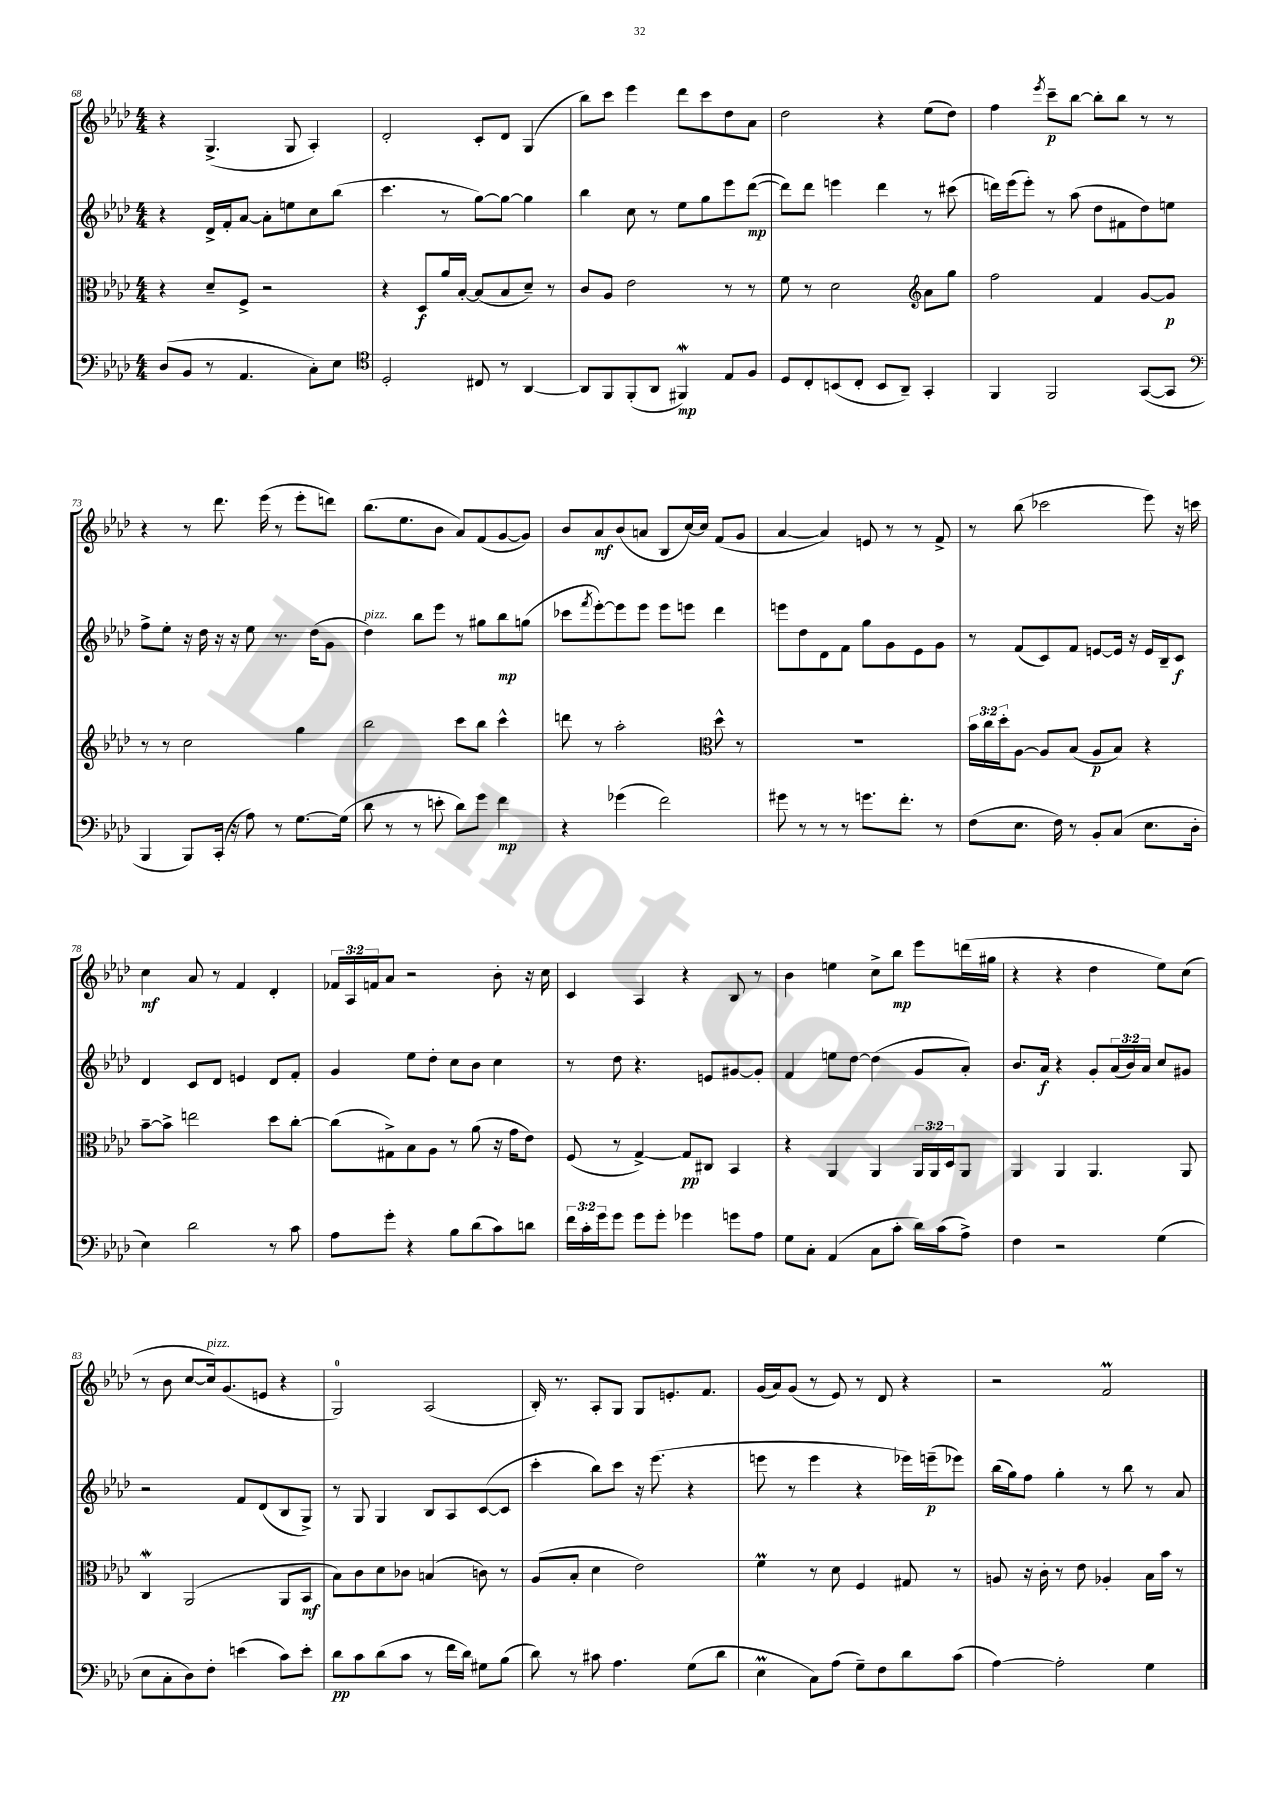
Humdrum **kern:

**kern	**dynam	**kern	**dynam	**kern	**dynam	**kern	**dynam
*part4	*part4	*part3	*part3	*part2	*part2	*part1	*part1
*staff4	*staff4	*staff3	*staff3	*staff2	*staff2	*staff1	*staff1
*clefF4	*	*clefC3	*	*clefG2	*	*clefG2	*
*k[b-e-a-d-]	*	*k[b-e-a-d-]	*	*k[b-e-a-d-]	*	*k[b-e-a-d-]	*
*M4/4	*	*M4/4	*	*M4/4	*	*M4/4	*
=68	=68	=68	=68	=68	=68	=68	=68
(8D-/L	.	4r	.	4r	.	4r	.
8BB-/J	.	.	.	.	.	.	.
8r	.	8d-~/L	.	16d-^/LL	.	(4.G^/	.
.	.	.	.	16f'/J	.	.	.
4.AA-/	.	8F^/J	.	[8a-/J	.	.	.
.	.	2r	.	8a-'\L]	.	.	.
.	.	.	.	8een\	.	8G/	.
8C'\L)	.	.	.	8cc\	.	4A-'/)	.
8E-\J	.	.	.	(8bb-\J	.	.	.
=69	=69	=69	=69	=69	=69	=69	=69
*clefC4	*	*	*	*	*	*	*
2D-'/	.	4r	.	4.ccc\	.	2d-'/	.
.	.	8D-/L	f	.	.	.	.
.	.	16a-/L	.	8r	.	.	.
.	.	[16B-'/JJ	.	.	.	.	.
8C#X/	.	(8B-/L]	.	[8gg\L)	.	8c'/L	.
8r	.	8B-/	.	8gg\J_	.	8d-/J	.
[4AA-/	.	8d-~/J)	.	4gg\]	.	(4G/	.
.	.	8r	.	.	.	.	.
=70	=70	=70	=70	=70	=70	=70	=70
8AA-/L]	.	8c/L	.	4bb-\	.	8bb-\L)	.
8FF/	.	8A-/J	.	.	.	8ccc\J	.
(8FF'/	.	2e-\	.	8cc\	.	4eee-\	.
8AA-/J	.	.	.	8r	.	.	.
4FF#XW/)	mp	.	.	8ee-\L	.	8ddd-\L	.
.	.	.	.	8gg\	.	8ccc\	.
8E-/L	.	8r	.	8eee-\	.	8dd-\	.
8F/J	.	8r	.	([8ddd-\J	mp	8a-\J	.
=71	=71	=71	=71	=71	=71	=71	=71
8D-/L	.	8f\	.	8ddd-\L])	.	2dd-\	.
8C'/	.	8r	.	8ddd-\J	.	.	.
(8BBn/	.	2d-\	.	4eeen\	.	.	.
8C'/J	.	.	.	.	.	.	.
8BB/L	.	.	.	4ddd-\	.	4r	.
8AA-~/J)	.	.	.	.	.	.	.
*	*	*clefG2	*	*	*	*	*
4GG'/	.	8a-\L	.	8r	.	(8ee-\L	.
.	.	8gg\J	.	(8ccc#X\	.	8dd-\J)	.
=72	=72	=72	=72	=72	=72	=72	=72
4FF/	.	2ff\	.	16dddn\LL)	.	4ff\	.
.	.	.	.	(16eee-\J	.	.	.
.	.	.	.	8eee-'\J)	.	.	.
.	.	.	.	.	.	8qeee-/	.
2FF/	.	.	.	8r	.	8ccc~\L	p
.	.	.	.	(8aa-\	.	[8bb-\J	.
.	.	4f/	.	8dd-\L	.	8bb-'\L]	.
.	.	.	.	8f#X\	.	8bb-\J	.
([8GG/L	.	[8g/L	.	8dd-\)	.	8r	.
8GG/J]	.	8g/J]	p	8een\J	.	8r	.
!!LO:LB:g=z
=73	=73	=73	=73	=73	=73	=73	=73
*clefF4	*	*	*	*	*	*	*
4BBB-/	.	8r	.	8ff^\L	.	4r	.
.	.	8r	.	8ee-'\J	.	.	.
8BBB-/L)	.	2cc\	.	16r	.	8r	.
.	.	.	.	16dd-\	.	.	.
(16CC'/Jk	.	.	.	16r	.	8.ddd-\	.
16r	.	.	.	16r	.	.	.
8A-\)	.	.	.	8ee-\	.	.	.
.	.	.	.	.	.	(16eee-\	.
8r	.	.	.	8.r	.	8r	.
[8.G\L	.	4gg\	.	.	.	8eee-'\L	.
.	.	.	.	(16dd-\KL	.	.	.
.	.	.	.	8g\J	.	8dddn\J)	.
(16G\Jk]	.	.	.	.	.	.	.
=74	=74	=74	=74	=74	=74	=74	=74
!	!	!	!	!LO:TX:a:i:t=pizz.	!	!	!
8d-\	.	2bb-\	.	4dd-\)	.	(8.bb-\L	.
8r	.	.	.	.	.	.	.
.	.	.	.	.	.	8.ee-\	.
8r	.	.	.	8bb-\L	.	.	.
8en'\	.	.	.	8eee-\J	.	8b-\J	.
8d-\L)	.	8ccc\L	.	8r	.	8a-/L)	.
8g\J	.	8bb-\J	.	8gg#X\L	.	(8f/	.
4f\	mp	4ccc^^\	.	8bb-\	mp	[8g/	.
.	.	.	.	(8ggn\J	.	8g/J])	.
=75	=75	=75	=75	=75	=75	=75	=75
4r	.	8dddn\	.	8ccc-X\L	.	8b-/L	.
.	.	.	.	8qfff/	.	.	.
.	.	8r	.	[8eee-'\)	.	8a-/	mf
(4g-X\	.	2aa-'\	.	8eee-\]	.	(8b-/	.
.	.	.	.	8eee-\J	.	8an/J	.
2f\)	.	.	.	8eee-\L	.	8B-/L	.
.	.	.	.	8eeen\J	.	[16cc/L)	.
.	.	.	.	.	.	16cc/JJ]	.
*	*	*clefC3	*	*	*	*	*
.	.	8dd-^^\	.	4ddd-\	.	(8f/L	.
.	.	8r	.	.	.	8g/J	.
=76	=76	=76	=76	=76	=76	=76	=76
8g#X\	.	1r	.	8eeen\L	.	[4a-/	.
8r	.	.	.	8dd-\	.	.	.
8r	.	.	.	8d-\	.	4a-/])	.
8r	.	.	.	8f\J	.	.	.
8.gn\L	.	.	.	8gg\L	.	8en/	.
.	.	.	.	8g\	.	8r	.
8.f'\J	.	.	.	.	.	.	.
.	.	.	.	8e-\	.	8r	.
8r	.	.	.	8g\J	.	8f^/	.
=77	=77	=77	=77	=77	=77	=77	=77
(8F\L	.	24b-\LL	.	8r	.	8r	.
.	.	24cc\	.	.	.	.	.
.	.	24dd-'\J	.	.	.	.	.
8.E-\J	.	[8A-\J	.	(8f/L	.	(8bb-\	.
.	.	8A-/L]	.	8c/)	.	2ccc-X\	.
16F\)	.	.	.	.	.	.	.
8r	.	(8B-/J	.	8f/J	.	.	.
8BB-'/L	.	8A-/L	p	[8en/L	.	.	.
(8C/J	.	8B-/J)	.	16e/Jk]	.	.	.
.	.	.	.	16r	.	.	.
8.E-\L	.	4r	.	16e/LL	.	8eee-\)	.
.	.	.	.	16B-~/J	.	.	.
.	.	.	.	8c/J	f	16r	.
16D-'\Jk	.	.	.	.	.	16cccn\	.
!!LO:LB:g=z
=78	=78	=78	=78	=78	=78	=78	=78
4E-\)	.	[8b-~\L	.	4d-/	.	4cc\	mf
.	.	8b-^\J]	.	.	.	.	.
2d-\	.	2een\	.	8c/L	.	8a-/	.
.	.	.	.	8d-/J	.	8r	.
.	.	.	.	4en/	.	4f/	.
8r	.	8dd-\L	.	8d-/L	.	4d-'/	.
8c\	.	[8cc'\J	.	8f'/J	.	.	.
=79	=79	=79	=79	=79	=79	=79	=79
8A-\L	.	(8cc\L]	.	4g/	.	24f-X/LL	.
.	.	.	.	.	.	24A-/	.
.	.	.	.	.	.	24fn/J	.
8g'\J	.	8G#X^\)	.	.	.	8a-/J	.
4r	.	8B-\	.	8ee-\L	.	2r	.
.	.	8A-\J	.	8dd-'\J	.	.	.
8B-\L	.	8r	.	8cc\L	.	.	.
(8d-\	.	(8a-\	.	8b-\J	.	.	.
8c\)	.	16r	.	4cc\	.	8b-'\	.
.	.	16g\KL	.	.	.	.	.
8dn\J	.	8e-\J)	.	.	.	16r	.
.	.	.	.	.	.	16cc\	.
=80	=80	=80	=80	=80	=80	=80	=80
24f\LL	.	(8F/	.	8r	.	4c/	.
24c'\	.	.	.	.	.	.	.
24g\J	.	.	.	.	.	.	.
8g\J	.	8r	.	8dd-\	.	.	.
8g\L	.	[4G^/)	.	4.r	.	4A-/	.
8g'\J	.	.	.	.	.	.	.
4g-X\	.	8G/L]	pp	.	.	4r	.
.	.	8C#X/J	.	8en/L	.	.	.
8gn\L	.	4BB-/	.	[8g#X/	.	8B-/	.
8A-\J	.	.	.	8g#'/J]	.	8r	.
=81	=81	=81	=81	=81	=81	=81	=81
8G\L	.	4r	.	4f/	.	4b-\	.
8C'\J	.	.	.	.	.	.	.
(4AA-/	.	4AA-/	.	8een\L	.	4een\	.
.	.	.	.	[8dd-\J	.	.	.
8C\L	.	4AA-/	.	(4dd-\]	.	8cc^\L	.
8c'\J	.	.	.	.	.	8bb-\J	mp
16d-\LL)	.	24AA-/LL	.	8g/L	.	8eee-\L	.
.	.	24AA-/	.	.	.	.	.
(16c\J	.	.	.	.	.	.	.
.	.	24D-/J	.	.	.	.	.
8A-^\J)	.	8AA-/J	.	8a-'/J)	.	(16dddn\L	.
.	.	.	.	.	.	16gg#X\JJ	.
=82	=82	=82	=82	=82	=82	=82	=82
4F\	.	4AA-/	.	8.b-/L	.	4r	.
.	.	.	.	16a-/Jk	f	.	.
2r	.	4AA-/	.	4r	.	4r	.
.	.	4.AA-/	.	8g'/L	.	4dd-\	.
.	.	.	.	(24a-/L	.	.	.
.	.	.	.	24b-/)	.	.	.
.	.	.	.	24a-/JJ	.	.	.
(4G\	.	.	.	8cc/L	.	8ee-\L)	.
.	.	8AA-/	.	8g#X/J	.	(8cc\J	.
!!LO:LB:g=z
=83	=83	=83	=83	=83	=83	=83	=83
8E-\L	.	4CW/	.	2r	.	8r	.
8C'\	.	.	.	.	.	8b-\	.
8D-\)	.	(2AA-/	.	.	.	[8cc/L	.
!	!	!	!	!	!	!LO:TX:a:i:t=pizz.	!
8F'\J	.	.	.	.	.	16cc/k])	.
.	.	.	.	.	.	(8.g/	.
(4en\	.	.	.	8f/L	.	.	.
.	.	.	.	(8d-/	.	8en/J	.
8c\L)	.	8AA-/L	.	8B-/	.	4r	.
8e'\J	.	8BB-/J	mf	8G^/J)	.	.	.
=84	=84	=84	=84	=84	=84	=84	=84
8d-\L	pp	8B-\L)	.	8r	.	2G/)	.
8c\	.	8c\	.	8G/	.	.	.
(8d-\	.	8d-\	.	4G/	.	.	.
8c\J	.	8c-X\J	.	.	.	.	.
8r	.	(4Bn/	.	8B-/L	.	(2A-/	.
16f\LL	.	.	.	8A-/	.	.	.
16d-\JJ)	.	.	.	.	.	.	.
8G#X\L	.	8cn\)	.	([8c/	.	.	.
(8B-\J	.	8r	.	8c/J]	.	.	.
=85	=85	=85	=85	=85	=85	=85	=85
8d-\)	.	(8A-/L	.	4ccc'\	.	16B-'/)	.
.	.	.	.	.	.	8.r	.
8r	.	8B-'/J	.	.	.	.	.
8c#X\	.	4d-\	.	8bb-\L)	.	8A-'/L	.
4.A-\	.	.	.	8ccc\J	.	8G/J	.
.	.	2e-\)	.	16r	.	8G/L	.
.	.	.	.	(8.eee-\	.	.	.
.	.	.	.	.	.	8.en'/	.
(8G\L	.	.	.	4r	.	.	.
.	.	.	.	.	.	8.f/J	.
8d-\J	.	.	.	.	.	.	.
=86	=86	=86	=86	=86	=86	=86	=86
4E-M\	.	4fM\	.	8eeen\	.	(16g/LL	.
.	.	.	.	.	.	16a-/J)	.
.	.	.	.	8r	.	(8g/J	.
8C\L)	.	8r	.	4eee\	.	8r	.
(8A-\J	.	8d-\	.	.	.	8e-/)	.
8G~\L)	.	4F/	.	4r	.	8r	.
8F\	.	.	.	.	.	8d-/	.
8d-\	.	8G#X/	.	16eee-X\LL)	.	4r	.
.	.	.	.	(16eeen~\J	p	.	.
(8c\J	.	8r	.	8eee-X\J)	.	.	.
=87	=87	=87	=87	=87	=87	=87	=87
[4A-\)	.	8An/	.	(16bb-\LL	.	2r	.
.	.	.	.	16gg\J)	.	.	.
.	.	16r	.	8ff\J	.	.	.
.	.	16c'\	.	.	.	.	.
2A-'\]	.	8r	.	4gg'\	.	.	.
.	.	8e-\	.	.	.	.	.
.	.	4A-X'/	.	8r	.	2fM/	.
.	.	.	.	8bb-\	.	.	.
4G\	.	16B-\LL	.	8r	.	.	.
.	.	16b-\JJ	.	.	.	.	.
.	.	8r	.	8a-/	.	.	.
==	==	==	==	==	==	==	==
*-	*-	*-	*-	*-	*-	*-	*-
